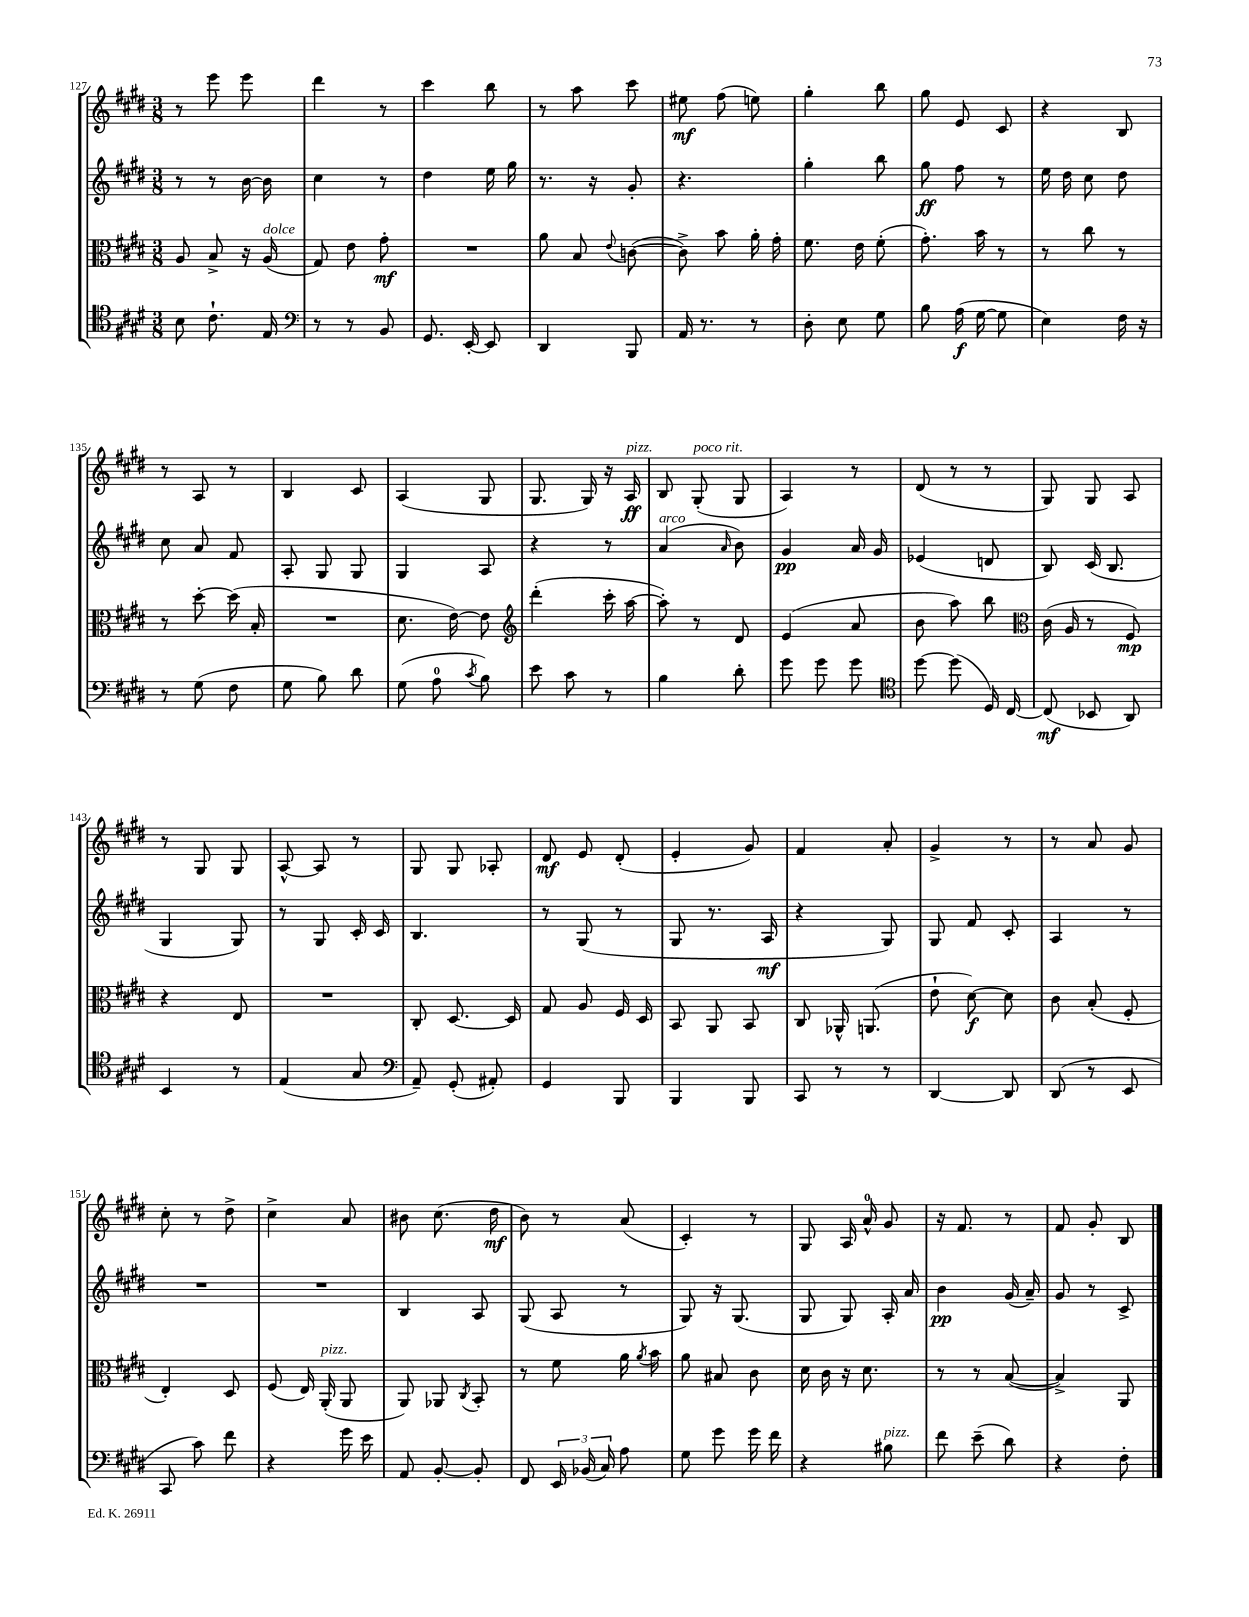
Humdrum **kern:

**kern	**kern	**kern	**kern
*staff4	*staff3	*staff2	*staff1
*clefC4	*clefC3	*clefG2	*clefG2
*k[f#c#g#d#]	*k[f#c#g#d#]	*k[f#c#g#d#]	*k[f#c#g#d#]
*M3/8	*M3/8	*M3/8	*M3/8
8B	8A	8r	8r
8.c#`	8B^	8r	8eee
.	16r	[16b	8eee
16E	(16A	16b]	.
=	=	=	=
*clefF4	*	*	*
8r	8G#)	4cc#	4ddd#
8r	8e	.	.
8BB	8g#'	8r	8r
=	=	=	=
8.GG#	4.r	4dd#	4ccc#
[16EE'	.	.	.
8EE]	.	16ee	8bb
.	.	16gg#	.
=	=	=	=
4DD#	8a	8.r	8r
.	8B	.	8aa
.	.	16r	.
.	8qqe	.	.
8BBB	([8c	8g#'	8ccc#
=	=	=	=
16AA	8c^])	4.r	8ee#
8.r	.	.	.
.	8b	.	(8ff#
8r	16a'	.	8ee)
.	16g#'	.	.
=	=	=	=
8D#'	8.f#	4gg#'	4gg#'
8E	.	.	.
.	16e	.	.
8G#	(8f#'	8bb	8bb
=	=	=	=
8B	8.g#')	8gg#	8gg#
(16A	.	8ff#	8e
[16G#	16b	.	.
8G#]	8r	8r	8c#
=	=	=	=
4E)	8r	16ee	4r
.	.	16dd#	.
.	8cc#	8cc#	.
16F#	8r	8dd#	8B
16r	.	.	.
=	=	=	=
8r	8r	8cc#	8r
(8G#	[8dd#'	8a	8A
8F#	(16dd#]	8f#	8r
.	16B'	.	.
=	=	=	=
8G#	4.r	8A'	4B
8B)	.	8G#	.
8d#	.	8G#	8c#
=	=	=	=
(8G#	8.d#	4G#	(4A
8A	.	.	.
.	[16e)	.	.
8qc#	.	.	.
8B)	8e]	8A	8G#
=	=	=	=
*	*clefG2	*	*
8e	(4ddd#'	4r	8.G#
8c#	.	.	.
.	.	.	16G#)
8r	16ccc#'	8r	16r
.	[16aa	.	16A
=	=	=	=
4B	8aa'])	(4a	8B
.	8r	.	(8G#'
.	.	16qqa	.
8d#'	8d#	8b)	8G#
=	=	=	=
8g#	(4e	4g#	4A)
8g#	.	.	.
8g#	8a	16a	8r
.	.	16g#	.
=	=	=	=
*clefC4	*	*	*
[8dd#	8b	(4e-	(8d#
(8dd#]	8aa)	.	8r
16D#)	8bb	8d	8r
[16C#	.	.	.
=	=	=	=
*	*clefC3	*	*
(8C#]	(16c#	8B)	8G#)
.	16A	.	.
8BB-	8r	(16c#	8G#
.	.	8.B	.
8AA)	8F#)	.	8A
=	=	=	=
4BB	4r	4G#	8r
.	.	.	8G#
8r	8E	8G#)	8G#
=	=	=	=
(4E	4.r	8r	[8A^^
.	.	8G#	8A]
8G#	.	16c#'	8r
.	.	16c#	.
=	=	=	=
*clefF4	*	*	*
8AA~)	8C#'	4.B	8G#
(8GG#'	[8.D#	.	8G#
8AA#')	.	.	8A-'
.	16D#]	.	.
=	=	=	=
4GG#	8G#	8r	8d#
.	8A	(8G#	8e
8BBB	16F#	8r	(8d#'
.	16D#	.	.
=	=	=	=
4BBB	8BB	8G#	4e'
.	8AA	8.r	.
8BBB	8BB	.	8g#)
.	.	16A	.
=	=	=	=
8CC#	8C#	4r	4f#
8r	16AA-^^	.	.
.	(8.AA	.	.
8r	.	8G#)	8a'
=	=	=	=
[4DD#	8e`	8G#	4g#^
.	[8d#)	8f#	.
8DD#]	8d#]	8c#'	8r
=	=	=	=
(8DD#	8c#	4A	8r
8r	(8B'	.	8a
8EE	8F#'	8r	8g#
=	=	=	=
8CC#	4E')	4.r	8cc#'
8c#)	.	.	8r
8f#	8D#	.	8dd#^
=	=	=	=
4r	(8F#	4.r	4cc#^
.	16E)	.	.
.	(16AA'	.	.
16g#	8AA	.	8a
16e	.	.	.
=	=	=	=
8AA	8AA)	4B	8b#
[8BB'	8AA-	.	(8.cc#
.	8qC#	.	.
8BB']	8BB'	8A	.
.	.	.	16dd#
=	=	=	=
8FF#	8r	(8G#	8b)
24EE	8f#	8A	8r
(24BB-	.	.	.
24C#)	.	.	.
8A	16a	8r	(8a
.	8qa	.	.
.	16b	.	.
=	=	=	=
8G#	8a	8G#)	4c#')
8g#	8B#	16r	.
.	.	(8.G#	.
16g#	8c#	.	8r
16f#	.	.	.
=	=	=	=
4r	16d#	8G#	8G#
.	16c#	.	.
.	16r	8G#)	16A
.	8.d#	.	16a^^
8B#	.	16A'	8g#
.	.	16a	.
=	=	=	=
8f#	8r	4b	16r
.	.	.	8.f#
(8e~	8r	.	.
8d#)	([8B	(16g#	8r
.	.	16a~)	.
=	=	=	=
4r	4B^])	8g#	8f#
.	.	8r	8g#'
8F#'	8AA	8c#^	8B
==	==	==	==
*-	*-	*-	*-
